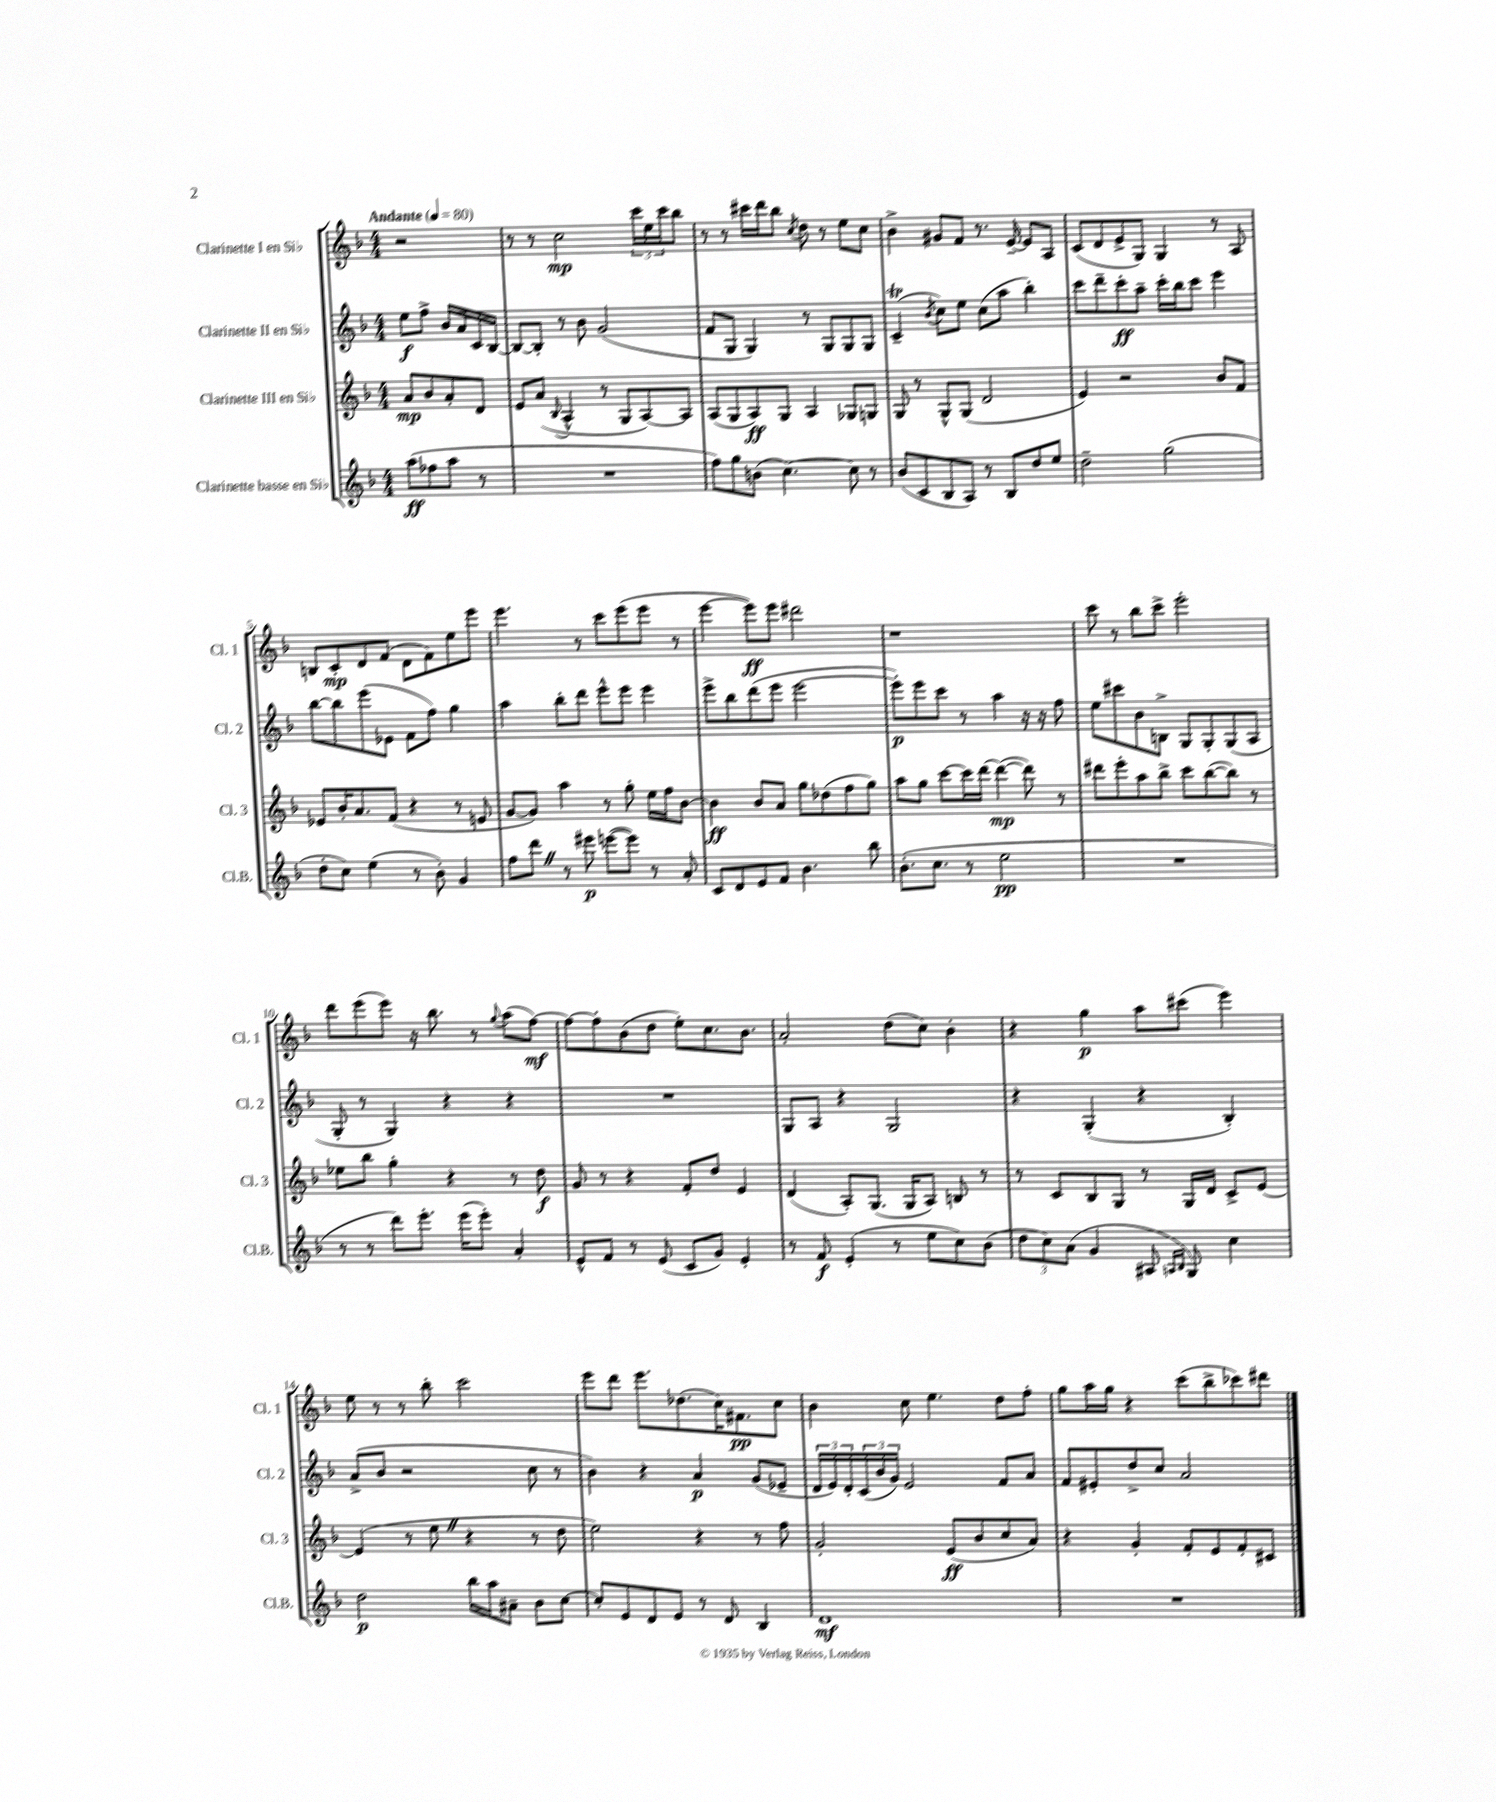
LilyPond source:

<<
\new StaffGroup <<
\new Staff = "s0" \with { instrumentName = "Clarinette I en Sib" shortInstrumentName = "Cl. 1" } {
    \clef treble \key f \major \numericTimeSignature \time 4/4 \partial 2 \tempo "Andante" 4 = 80
    r2 |
    r8 r8 c''2\mp \tuplet 3/2 { c'''16 e''16 c'''16 } bes''8 |
    r8 r8 cis'''16 d'''16 bes''8 \acciaccatura { c''8 } d''8 r8 e''8 c''8 |
    bes'4-> gis'8 f'8 r8. e'16~-- e'8 a8 |
    c'8( d'8 e'8-> g8) g4 r8 a8 |
    b8 c'8-.\mp d'8 f'8( d'8 f'8) e''8 e'''8 |
    e'''4. r8 c'''8 e'''8( e'''8 r8 |
    e'''4~ e'''8\ff) e'''8 dis'''2 |
    r1 |
    c'''8 r8 bes''8 c'''8-> e'''2-. |
    d'''8 e'''8( e'''8) r16 bes''8. r8 \appoggiatura { g''8 } a''8( f''8~\mf) |
    f''8~ f''8-. bes'8( d''8 e''8-.) c''8. bes'8. |
    a'2-. d''8( c''8) bes'4-. |
    r4 g''4\p a''8 cis'''8( e'''4) |
    e''8 r8 r8 bes''8-. c'''2 |
    e'''8 d'''8 e'''8. des''8.( c''16) fis'8.\pp c''8 |
    bes'4 c''8 e''4. d''8 f''8-. |
    g''8 a''16 g''16 r4 c'''8( bes''8-> ces'''8) dis'''8 \bar "|." |
}
\new Staff = "s1" \with { instrumentName = "Clarinette II en Sib" shortInstrumentName = "Cl. 2" } {
    \clef treble \key f \major \numericTimeSignature \time 4/4 \partial 2
    e''8\f f''8-> bes'16 a'16 c'16 bes16~ |
    bes8~ bes8-. r8 bes'8 g'2( |
    f'8 g8 g4) r8 g8 g8 g8 |
    c'4--\trill( \acciaccatura { bes'8 } c''8) e''8 c''8( a''8 bes''4-.) |
    c'''8 d'''8-- c'''8-.\ff a''8-- c'''16-. bes''16 c'''8 e'''4 |
    bes''8~ bes''8 e'''8( ees'8 f'8 f''8) g''4 |
    a''4 bes''8-. d'''8 e'''8-^ e'''8 e'''4 |
    e'''8-> bes''8 d'''8( e'''8 e'''2~ |
    e'''8-.\p) e'''8 c'''8 r8 a''4 r16 r16 f''8 |
    e''8 cis'''8 bes'8 b8-> g8 g8-. g8( a8 |
    g8-. r8 g4) r4 r4 |
    R1 |
    g8 a8 r4 g2 |
    r4 g4-.( r4 bes4-.) |
    a'8->( bes'8 r2 c''8 r8 |
    bes'4) r4 a'4\p g'8( ees'8-- |
    \tuplet 3/2 { d'16 e'16) d'16-. } \tuplet 3/2 { c'16( bes'16 g'16) } e'2 f'8 a'8 |
    f'8 eis'8-. d''8-> c''8 a'2 \bar "|." |
}
\new Staff = "s2" \with { instrumentName = "Clarinette III en Sib" shortInstrumentName = "Cl. 3" } {
    \clef treble \key f \major \numericTimeSignature \time 4/4 \partial 2
    a'8\mp bes'8 a'8-. d'8 |
    e'8 a'8( \appoggiatura { bes8 } a4-^ r8 g8 a8~) a8 |
    a8( g8 a8\ff) g8 a4 ges8 g8 |
    g8 r8 g8-^ g8( d'2 |
    e'4) r2 bes'8 f'8 |
    ees'8 bes'16-. a'8. f'8( r4 r8 e'8 |
    g'8~ g'8) a''4 r8 g''8-. e''16 f''16 bes'8~ |
    bes'4\ff bes'8 a'8 g''8 des''8( f''8 g''8) |
    a''8 g''8 c'''8~ c'''16 d'''16~ d'''4~\mp( d'''8) r8 |
    dis'''8 e'''8-. a''8 bes''8-> c'''8 bes''8~( bes''8) r8 |
    ees''8 bes''8 g''4-. r4 r8 d''8\f |
    g'8 r8 r4 f'8-. d''8 e'4 |
    d'4( a8-.) g8.( g16 a8) b8 r8 |
    r8 c'8 bes8 g8 r8 g16 d'16 c'8-> e'8~ |
    e'4( r8 e''8 \once \override BreathingSign.text = \markup { \musicglyph "scripts.caesura.straight" } \breathe r4 r8 d''8 |
    e''2) r4 r8 f''8 |
    g'2-. e'8\ff( bes'8 c''8 a'8) |
    r4 g'4-. f'8-. e'8 f'8-. cis'8 \bar "|." |
}
\new Staff = "s3" \with { instrumentName = "Clarinette basse en Sib" shortInstrumentName = "Cl.B." } {
    \clef treble \key f \major \numericTimeSignature \time 4/4 \partial 2
    a''8\ff( fes''8 a''8 r8 |
    R1 |
    f''8) g''8 b'8( c''4.~) c''8 r8 |
    bes'8( c'8 bes8 a8) r8 bes8 d''8 e''8 |
    d''2-- g''2( |
    d''8-. c''8) e''4( r8 bes'8-.) g'4 |
    f''8 d'''8 \once \override BreathingSign.text = \markup { \musicglyph "scripts.caesura.straight" } \breathe r8 eis'''8\p e'''8~( e'''8) r8 a'8-. |
    c'8 d'8 e'8 f'8 bes'4. bes''8 |
    bes'8.-.( c''8. r8 e''2\pp |
    R1 |
    r8 r8 d'''8) e'''8.-. e'''16( e'''8-.) a'4-. |
    e'8-^ f'8 r8 e'8( c'8 g'8) e'4-. |
    r8 f'8\f e'4-.( r8 e''8 c''8) bes'8( |
    \tuplet 3/2 { d''8 c''8) a'8( } g'4 ais8 \grace { a16 bes16 } g8) c''4 |
    d''2\p bes''16 a''16 ais'8-- bes'8 c''8~ |
    c''8-. e'8 d'8 e'8 r8 d'8 bes4 |
    d'1\mf |
    R1 \bar "|." |
}
>>
>>
